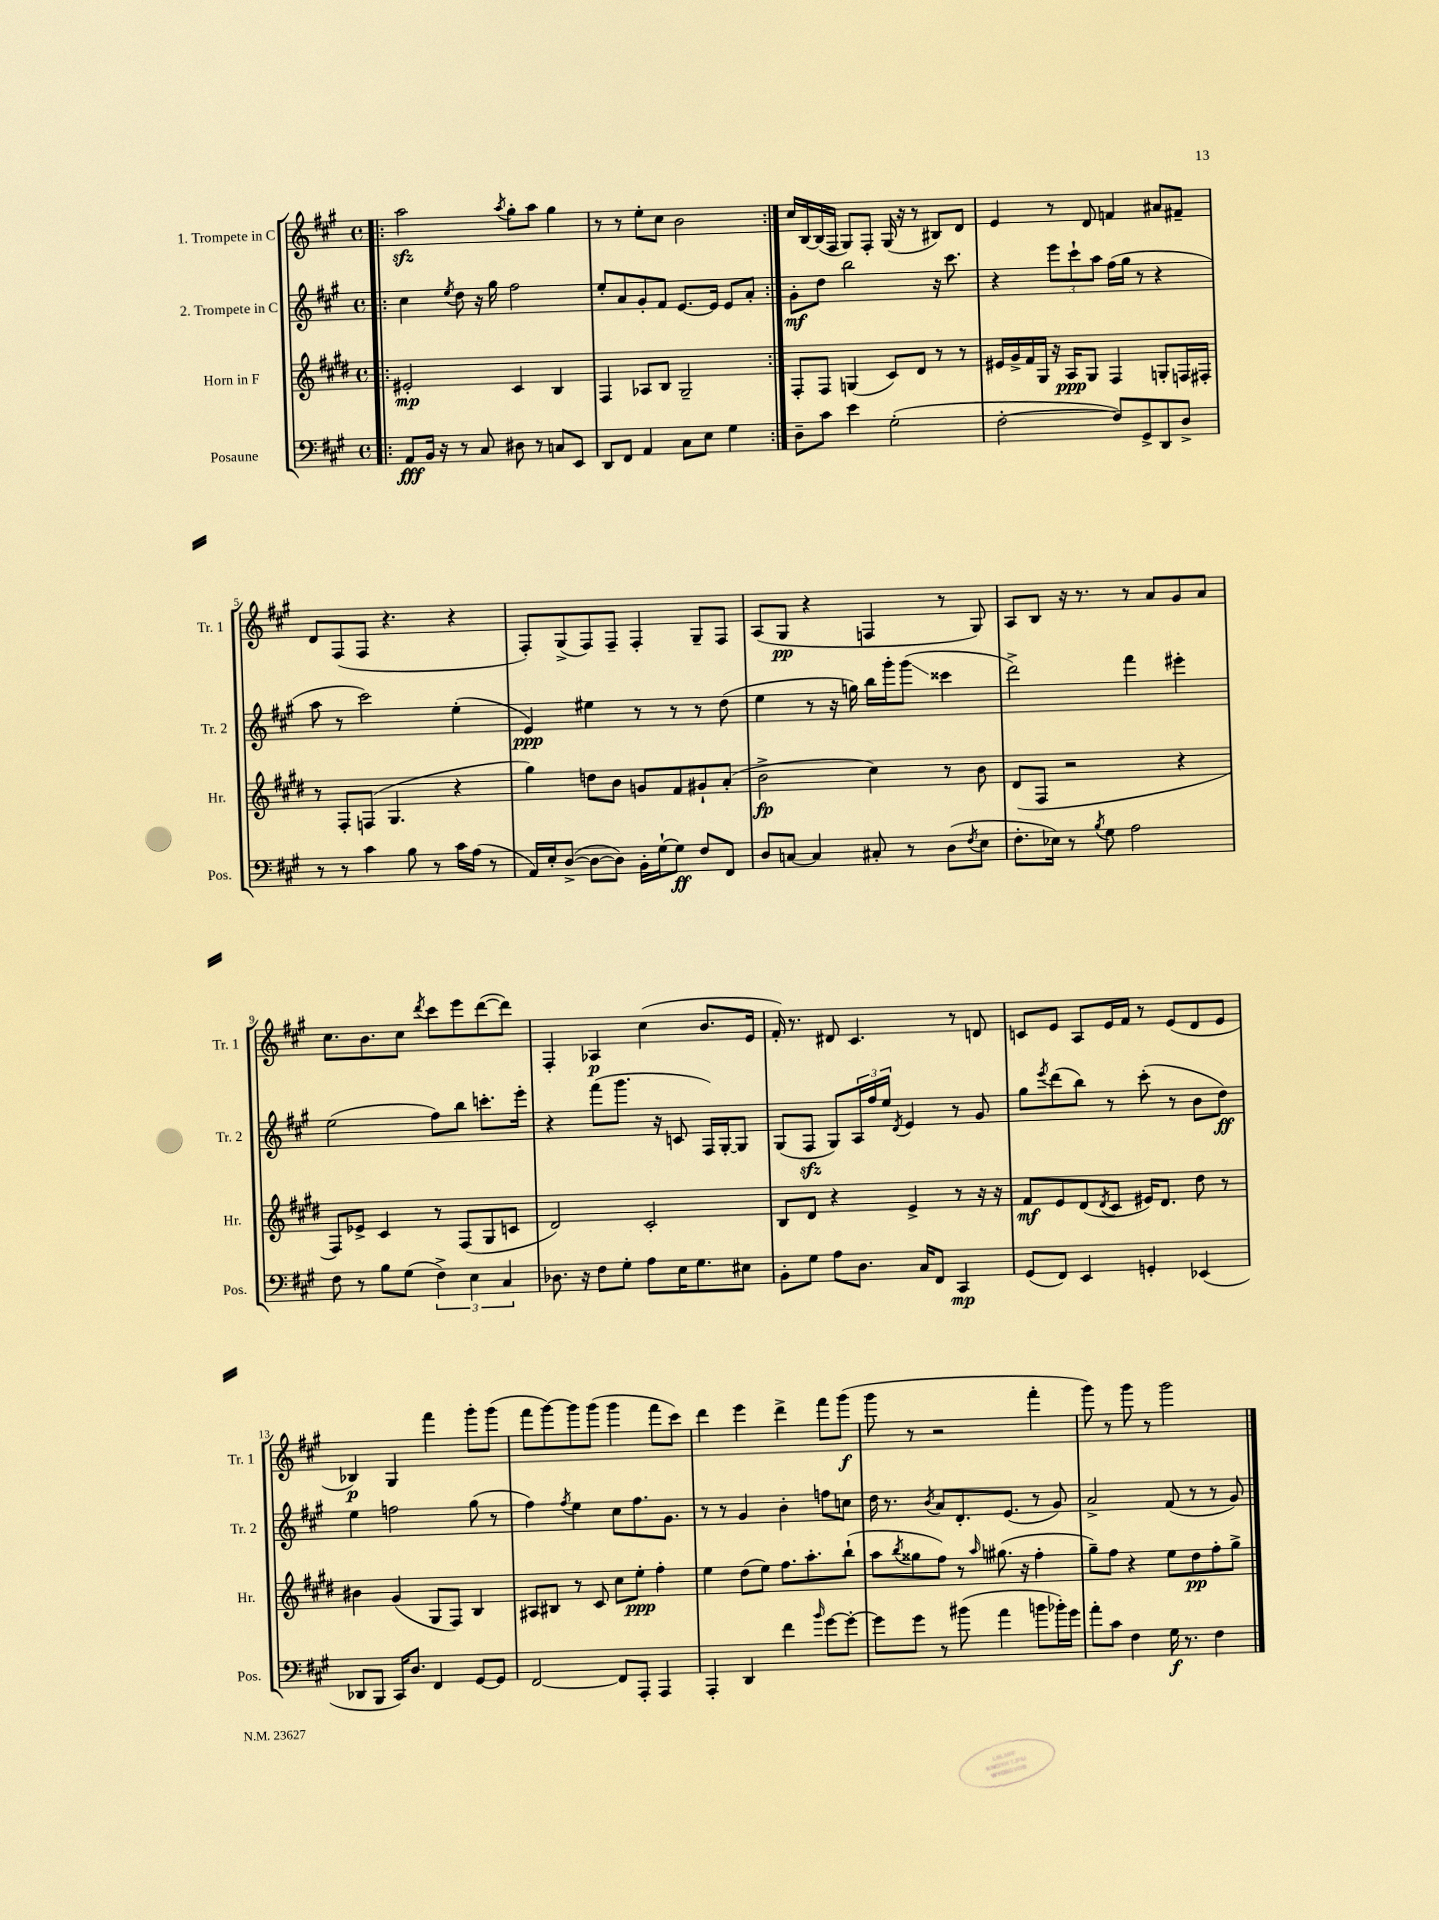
<<
\new StaffGroup <<
\new Staff = "s0" \with { instrumentName = "1. Trompete in C" shortInstrumentName = "Tr. 1" } {
    \clef treble \key a \major \defaultTimeSignature \time 4/4
    \repeat volta 2 { \bar ".|:" a''2\sfz \acciaccatura { a''8 } gis''8-. a''8 gis''4 |
    r8 r8 e''8-. cis''8 b'2 | }
    cis''16 b16~ b16( fis16 gis8) fis8-. gis16( r16 r8 bis8) d'8 |
    e'4 r8 d'8 f'4 ais'8 fis'8-- |
    d'8 fis8( fis8 r4. r4 |
    fis8-.) gis8->( fis8) fis8-- fis4-. gis8-- fis8 |
    a8( gis8\pp r4 f4 r8 gis8) |
    a8 b8 r16 r8. r8 a'8 gis'8 a'8 |
    cis''8. b'8. cis''8 \acciaccatura { d'''8 } cis'''8 e'''8 d'''8~( d'''8) |
    fis4-. aes4\p cis''4( b'8. e'16 |
    fis'16-.) r8. dis'8 cis'4. r8 d'8 |
    c'8 e'8 a8 e'16 fis'16 r8 e'8( d'8 e'8 |
    bes4\p) gis4 fis'''4 gis'''8-. gis'''8( |
    fis'''8 gis'''8~) gis'''8 gis'''8( gis'''4 fis'''8 cis'''8) |
    d'''4 e'''4 d'''4-> fis'''8 gis'''8\f( |
    gis'''8 r8 r2 fis'''4-. |
    gis'''8) r8 gis'''8 r8 gis'''2 \bar "|." |
}
\new Staff = "s1" \with { instrumentName = "2. Trompete in C" shortInstrumentName = "Tr. 2" } {
    \clef treble \key a \major \defaultTimeSignature \time 4/4
    \repeat volta 2 { \bar ".|:" cis''4 \acciaccatura { e''8 } d''8 r16 gis''16 fis''2 |
    e''8-. a'8 gis'8-. fis'8 e'8.~ e'16 e'8 a'8-. | }
    gis'8-.\mf d''8 b''2 r16 cis'''8. |
    r4 \tuplet 3/2 { e'''8 cis'''8-! a''8 } fis''16( gis''16 r8 r4 |
    a''8 r8 cis'''2) e''4-.( |
    e'4\ppp) eis''4 r8 r8 r8 d''8( |
    e''4 r8 r16 g''16) b''16 gis'''16-. gis'''8\glissando( cisis'''4 |
    d'''2->) fis'''4 eis'''4-. |
    e''2( fis''8) b''8 c'''8.-. e'''16-. |
    r4 fis'''8( gis'''8. r16 c'8 fis16) gis16~-. gis8 |
    gis8( fis8\sfz gis8) \tuplet 3/2 { a16 fis''16 e''16 } \acciaccatura { d'8 } e'4 r8 gis'8 |
    gis''8 \acciaccatura { e'''8 } d'''8( b''8) r8 cis'''8-.( r8 b'8 d''8\ff) |
    e''4 f''2 gis''8( r8 |
    fis''4) \acciaccatura { fis''8 } e''4 cis''8 fis''8. gis'8. |
    r8 r8 gis'4 b'4-. f''8 c''8 |
    d''16 r8. \acciaccatura { b'8 } a'8 d'8.-. e'8.( r8 gis'8) |
    a'2-> fis'8( r8 r8 gis'8) \bar "|." |
}
\new Staff = "s2" \with { instrumentName = "Horn in F" shortInstrumentName = "Hr." } {
    \clef treble \key e \major \defaultTimeSignature \time 4/4
    \repeat volta 2 { \bar ".|:" eis'2-.\mp cis'4 b4 |
    fis4 aes8 b8 gis2-- | }
    fis8-. fis8 g4( cis'8) dis'8 r8 r8 |
    eis'16 gis'16-> fis'16 gis16 r16 a16\ppp gis8 fis4 g8-. f16 fis16-. |
    r8 fis8-. f8( gis4. r4 |
    gis''4) d''8 b'8 g'8 fis'8 gis'8-! a'8-.( |
    b'2->\fp cis''4) r8 b'8 |
    dis'8( fis8 r2 r4 |
    fis8) ees'8-> cis'4 r8 fis8( gis8 c'8 |
    dis'2) cis'2-. |
    b8 dis'8 r4 e'4-> r8 r16 r16 |
    fis'8\mf e'8 dis'8( \acciaccatura { dis'8 } cis'8 eis'16) dis'8. dis''8 r8 |
    bis'4 gis'4( gis8 fis8) b4 |
    ais8 bis8 r8 cis'8 cis''8 e''8-.\ppp fis''4-. |
    e''4 dis''8( e''8) fis''8. a''8.-. b''8-!( |
    a''8 \acciaccatura { b''8 } gisis''8 fis''8) r8 \grace { a''16 } gis''8.( r16 fis''4-. |
    gis''8--) fis''8 r4 e''8 dis''8\pp fis''8-. gis''8-> \bar "|." |
}
\new Staff = "s3" \with { instrumentName = "Posaune" shortInstrumentName = "Pos." } {
    \clef bass \key a \major \defaultTimeSignature \time 4/4
    \repeat volta 2 { \bar ".|:" a,8\fff b,16 r16 r8 cis8 dis8 r8 c8 e,8 |
    d,8 fis,8 a,4 cis8 e8 gis4 | }
    d8-- cis'8 e'4 gis2-.( |
    fis2~-. fis8) gis,8-> d,8 d8-> |
    r8 r8 cis'4 b8 r8 cis'16 a16( r8 |
    a,16) e16-. d8~->( d8~ d8) b,16-. gis16~-! gis8\ff fis8 fis,8 |
    d8 c8~ c4 cis8-. r8 d8( \acciaccatura { fis8 } e8 |
    fis8.-. ees16) r8 \acciaccatura { b8 } gis8 a2 |
    fis8 r8 b8 gis8( \tuplet 3/2 { fis4->) e4 cis4 } |
    des8. r16 fis8 gis8-. a8 e16 gis8. eis8 |
    b,8-. gis8 a8 d8. cis16 fis,8 cis,4\mp |
    gis,8( fis,8) e,4 g,4-. ees,4( |
    des,8 b,,8 cis,16) d8. fis,4 gis,8~ gis,8 |
    fis,2~ fis,8 a,,8-. a,,4 |
    a,,4-. d,4 fis'4 \grace { b'16 } gis'8~ gis'8~-. |
    gis'8 gis'8 r8 bis'8( a'4 b'8 bes'16-.) gis'16 |
    a'8-. cis'8 fis4 gis16\f r8. fis4 \bar "|." |
}
>>
>>
